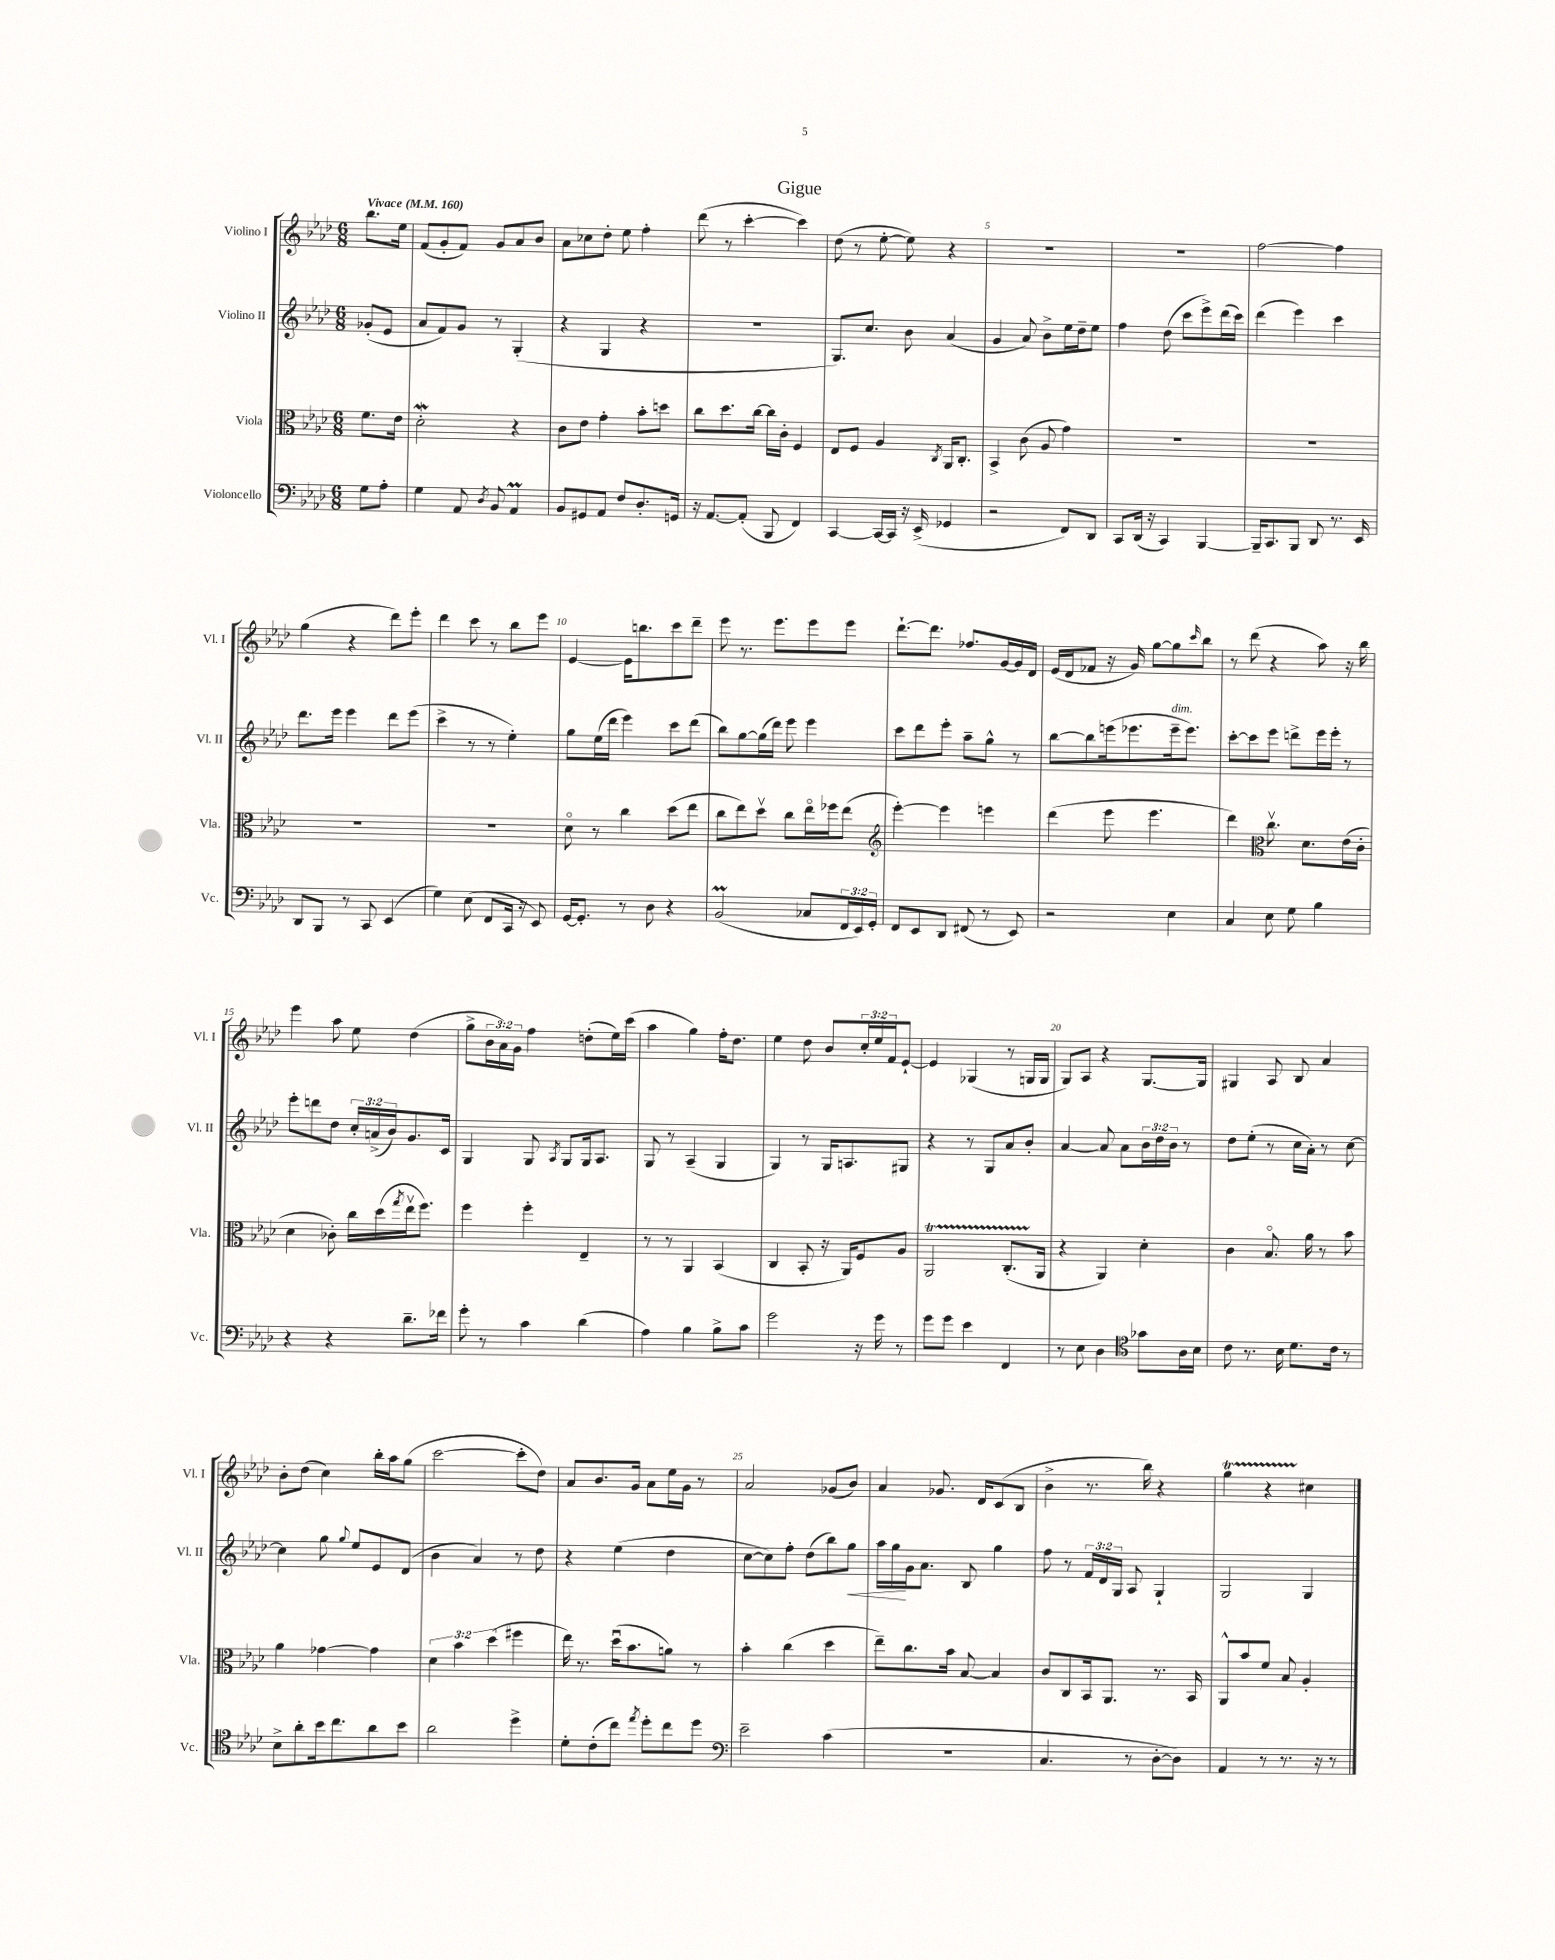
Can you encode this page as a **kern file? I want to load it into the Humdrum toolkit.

**kern	**kern	**kern	**kern
*staff4	*staff3	*staff2	*staff1
*clefF4	*clefC3	*clefG2	*clefG2
*k[b-e-a-d-]	*k[b-e-a-d-]	*k[b-e-a-d-]	*k[b-e-a-d-]
*M6/8	*M6/8	*M6/8	*M6/8
*MM160	*MM160	*MM160	*MM160
8G\L	8.f\L	(8g-'/L	8.bb-\L
8A-'\J	.	8e-/J	.
.	16e-\Jk	.	16ee-\Jk
=	=	=	=
4G\	2d-'\	8a-/L	(8f/L
.	.	8f/)	8g'/
8AA-/	.	8g/J	8f/J)
8qD-/	.	.	.
8BB-/	.	8r	8g/L
4AA-/	4r	(4G'/	8a-/
.	.	.	8b-/J
=	=	=	=
8BB-/L	8c\L	4r	8a-\L
8GG#/	8e-\J	.	8cc-\
8AA-/J	4g'\	4G/	8dd-'\J
8F/L	.	.	8ee-\
8.D-'/	8b-'\L	4r	4ff'\
.	8dd\J	.	.
16GG/Jk	.	.	.
=	=	=	=
16r	8cc\L	2.r	(8ddd-\
[8.AA-/L	.	.	.
.	8.dd-\	.	8r
(8AA-'/]J	.	.	[4ccc'\
.	[16cc\Jk	.	.
8BBB-/	16cc\]LL	.	.
.	16c'\JJ	.	.
4FF/)	4F/	.	4ccc\])
=	=	=	=
[4CC/	8E-/L	8.G/L)	(8dd-\
.	8F/J	.	8r
.	.	8.cc/J	.
16CC/_LL	4A-/	.	[8ee-'\
16CC/]JJ	.	.	.
16r	.	8b-\	8ee-\])
(16EE-^/	.	.	.
.	8qC/	.	.
4GG-/	16AA-/LK	(4a-/	4r
.	8.C'/J	.	.
=	=	=	=
2r	4BB-^/	4g/	2.r
.	(8c\	8a-/)	.
.	8A-/	8b-^\L	.
8FF/L)	4g\)	16ee-\L	.
.	.	16dd-~\J	.
8DD-/J	.	8ee-\J	.
=	=	=	=
8CC/L	2.r	4ff\	2.r
(16DD-/Jk	.	.	.
16r	.	.	.
4CC/)	.	(8dd-\	.
.	.	8ccc\L	.
[4BBB-/	.	8eee-^\)	.
.	.	(16ddd-\L	.
.	.	16ccc\JJ)	.
=	=	=	=
16BBB-~/]LK	2.r	(4ddd-\	[2ff\
8.CC/	.	.	.
8BBB-/J	.	4eee-\)	.
8DD-/	.	.	.
8.r	.	4ccc\	4ff\]
16EE-/	.	.	.
=	=	=	=
8DD-/L	2.r	8.ddd-\L	(4gg\
8BBB-/J	.	.	.
.	.	16eee-\Jk	.
8r	.	4eee-\	4r
8CC/	.	.	.
(4EE-/	.	8ddd-\L	8ddd-\L)
.	.	(8eee-\J	8eee-'\J
=	=	=	=
4G\)	2.r	4ccc^\	4ddd-\
(8E-\	.	8r	8ccc\
8FF/L	.	8r	8r
16CC/Jk	.	4ee-'\)	8bb-\L
16r	.	.	.
8EE-/)	.	.	8eee-\J
=	=	=	=
[16GG/LK	8d-o\	8gg\L	[4e-/
8.GG'/]J	.	.	.
.	8r	(16ee-\L	.
.	.	16ddd-\JJ	.
8r	4cc\	4eee-\)	16e-\]LK
.	.	.	8.bb\
8D-\	.	.	.
4r	(8dd-\L	8ccc\L	8ccc\
.	8ee-\J	(8ddd-\J	8ddd-~\J
=	=	=	=
(2BB-/	8cc\L	8bb-\L)	8eee-\
.	8ee-\)	[8gg\	8.r
.	8dd-v\J	(16gg\]L	.
.	.	16ddd-\JJ)	8.eee-\L
.	8cc\L	8eee-\	.
8C-/L	16ee-o\L	4eee-\	8eee-\
.	16ff-\J	.	.
24FF/L	(8ee-\J	.	8eee-\J
24EE-/)	.	.	.
24GG'/JJ	.	.	.
=	=	=	=
*	*clefG2	*	*
8FF/L	[4eee-'\)	8ccc\L	[8.ddd-`\L
8EE-/	.	8ddd-\	.
.	.	.	8.ddd-\]J
8DD-/J	4eee-\]	8eee-'\J	.
(8FF#/	.	8aa-~\L	8.ff-/L
8r	4eee\	8gg^^\J	.
.	.	.	[16g/L
8EE-/)	.	8r	16g/]
.	.	.	16d-/JJ
=	=	=	=
2r	(4ddd-\	[8bb-\L	(16e-/LL
.	.	.	16d-/J
.	.	8bb-\]	8f-/J
.	8eee-\	(16eee\k	16r
.	.	8.eee-\	16g/)
.	4.eee-\	.	[8gg\L
4E-\	.	16eee-~\k	8gg\]
.	.	8.eee-\J)	.
.	.	.	16qqccc/
.	.	.	8bb-\J
=	=	=	=
4C/	4ddd-\)	[8ccc'\L	8r
.	.	8ccc\]	(8ddd-\
*	*clefC3	*	*
8E-\	8.ccv\	8eee-\J	4r
8G\	.	8ddd^\L	.
.	8.d-\L	.	.
4B-\	.	16eee-\L	8aa-\)
.	.	16eee-'\JJ	.
.	(16e-\L	8r	16r
.	16c'\JJ	.	16bb-\
=	=	=	=
4r	4d-\	8eee-'\L	4eee-\
.	.	8ddd\	.
4r	8c-'\)	8dd-\J	8aa-\
.	16cc\LL	24cc'/LL	8ee-\
.	.	(24a^/	.
.	(16dd-\	.	.
.	.	24b-/J)	.
.	8qgg/	.	.
8.d-~\L	16ee-v\J	8.g/	(4dd-\
.	8.ff\J)	.	.
16f-\Jk	.	16c/Jk	.
=	=	=	=
8g'\	4ff\	4G/	8gg^\L
8r	.	.	24b-\L
.	.	.	24a-\)
.	.	.	24g\JJ
4c\	4ff'\	8G/	4ff\
.	.	8qA-/	.
.	.	8G/L	.
(4d-\	4E-~/	16G/k	(8dd'\L
.	.	8.A-/J	.
.	.	.	16ee-\L)
.	.	.	(16ccc\JJ
=	=	=	=
4A-\)	8r	8G/	4aa-\
.	8r	8r	.
4B-\	4AA-/	(4A-~/	4gg\)
8B-^\L	(4BB-/	4G/	16ff'\LK
.	.	.	8.dd-\J
8c\J	.	.	.
=	=	=	=
2g\	4C/	4G/)	4ee-\
.	8BB-'/	8r	8dd-\
.	16r	16G/LK	8b-/L
.	16AA-/LK)	8.A/	.
16r	8F/	.	24cc'/L
.	.	.	24ee-/
16g\	.	.	.
.	.	.	24f/J
8r	8A-/J	8G#/J	[8e-`/J
=	=	=	=
8g\L	2AA-/	4r	4e-/]
8g\J	.	.	.
4e-\	.	8r	(4G-/
.	.	8G/L	.
4FF/	(8.C'/L	8a-/	8r
.	.	8b-'/J	16G/LL
.	16AA-/Jk	.	16G/JJ
=	=	=	=
8r	4r	[4a-/	8G/L)
8E-\	.	.	8A-/J
4D-\	4AA-/)	8a-/]	4r
.	.	8a-\L	.
*clefC4	*	*	*
8g-\L	4d-'\	24b-\L	[8.G/L
.	.	24dd-\	.
.	.	24b-\JJ	.
16A-\L	.	8r	.
16B-\JJ	.	.	16G/]Jk
=	=	=	=
8c\	4c\	8dd-\L	4G#/
8.r	.	(8ee-'\J	.
.	8.B-o/	8r	8A-/
16B-\	.	.	.
8.d-\L	.	16cc\LL	8B-/
.	16a-\	16a-'\JJ)	.
.	8r	8r	4a-/
16c\Jk	.	.	.
8r	8b-\	[8cc\	.
=	=	=	=
8B-^\L	4a-\	4cc\]	8b-'\L
8a-'\	.	.	(8dd-\J
16b-\k	[4g-\	8gg\	4cc\)
8.cc\	.	.	.
.	.	8qqgg/	.
.	.	8ee-/L	.
8a-\	4g-\]	8e-/	16bb-'\LL
.	.	.	16aa-\J
8b-\J	.	(8d-/J	(8gg\J
=	=	=	=
2a-\	6d-\	4b-\	[2ccc\
.	6b-\	.	.
.	.	4a-/)	.
.	(6dd-\	.	.
4dd-^\	4ff#\	8r	8ccc'\]L
.	.	8dd-\	8dd-\J)
=	=	=	=
8d-'\L	16ee-\)	4r	8a-/L
.	8.r	.	.
(8c'\	.	.	8.b-/
8cc\J)	(16dd-u\LK	(4ee-\	.
.	8.b-\	.	16g/Jk
8qee-/	.	.	.
8dd-'\L	.	.	8a-\L
8cc\	8a\J)	4dd-\	16ee-\L
.	.	.	16g\JJ
8dd-\J	8r	.	8r
=	=	=	=
*clefF4	*	*	*
2e-~\	4b-'\	[8cc\L	2a-/
.	.	8cc\])	.
.	(4cc\	8ff'\J	.
.	.	(8dd-\L	.
(4c\	4dd-\	8bb-\)	(8g-/L
.	.	8gg\J	8b-/J)
=	=	=	=
2.r	8ee-~\L)	16aa-\LL	4a-/
.	.	16gg\	.
.	8.cc\	16g\J	.
.	.	8.a-\J	.
.	.	.	8.g-/
.	16b-\Jk	.	.
.	[8B-/	8B-/	.
.	.	.	16d-/LK
.	4B-/]	4gg\	(8c/
.	.	.	8B-/J
=	=	=	=
4.C/	8c/L	8ff\	4b-^\
.	8C/	8r	.
.	16BB-/k	24f/LL	8.r
.	.	24d-/	.
.	8.AA-/J	.	.
.	.	24G/JJ	.
8r	.	8A-/	.
.	.	.	16bb-\)
[8D-'\L	8.r	4G`/	4r
8D-\]J)	.	.	.
.	16BB-/	.	.
=	=	=	=
4AA-/	8AA-^^/L	2G/	4gg\
.	8b-/	.	.
8r	8f/J	.	4r
8.r	8B-/	.	.
.	4A-'/	4G/	4cc#\
16r	.	.	.
8r	.	.	.
==	==	==	==
*-	*-	*-	*-
